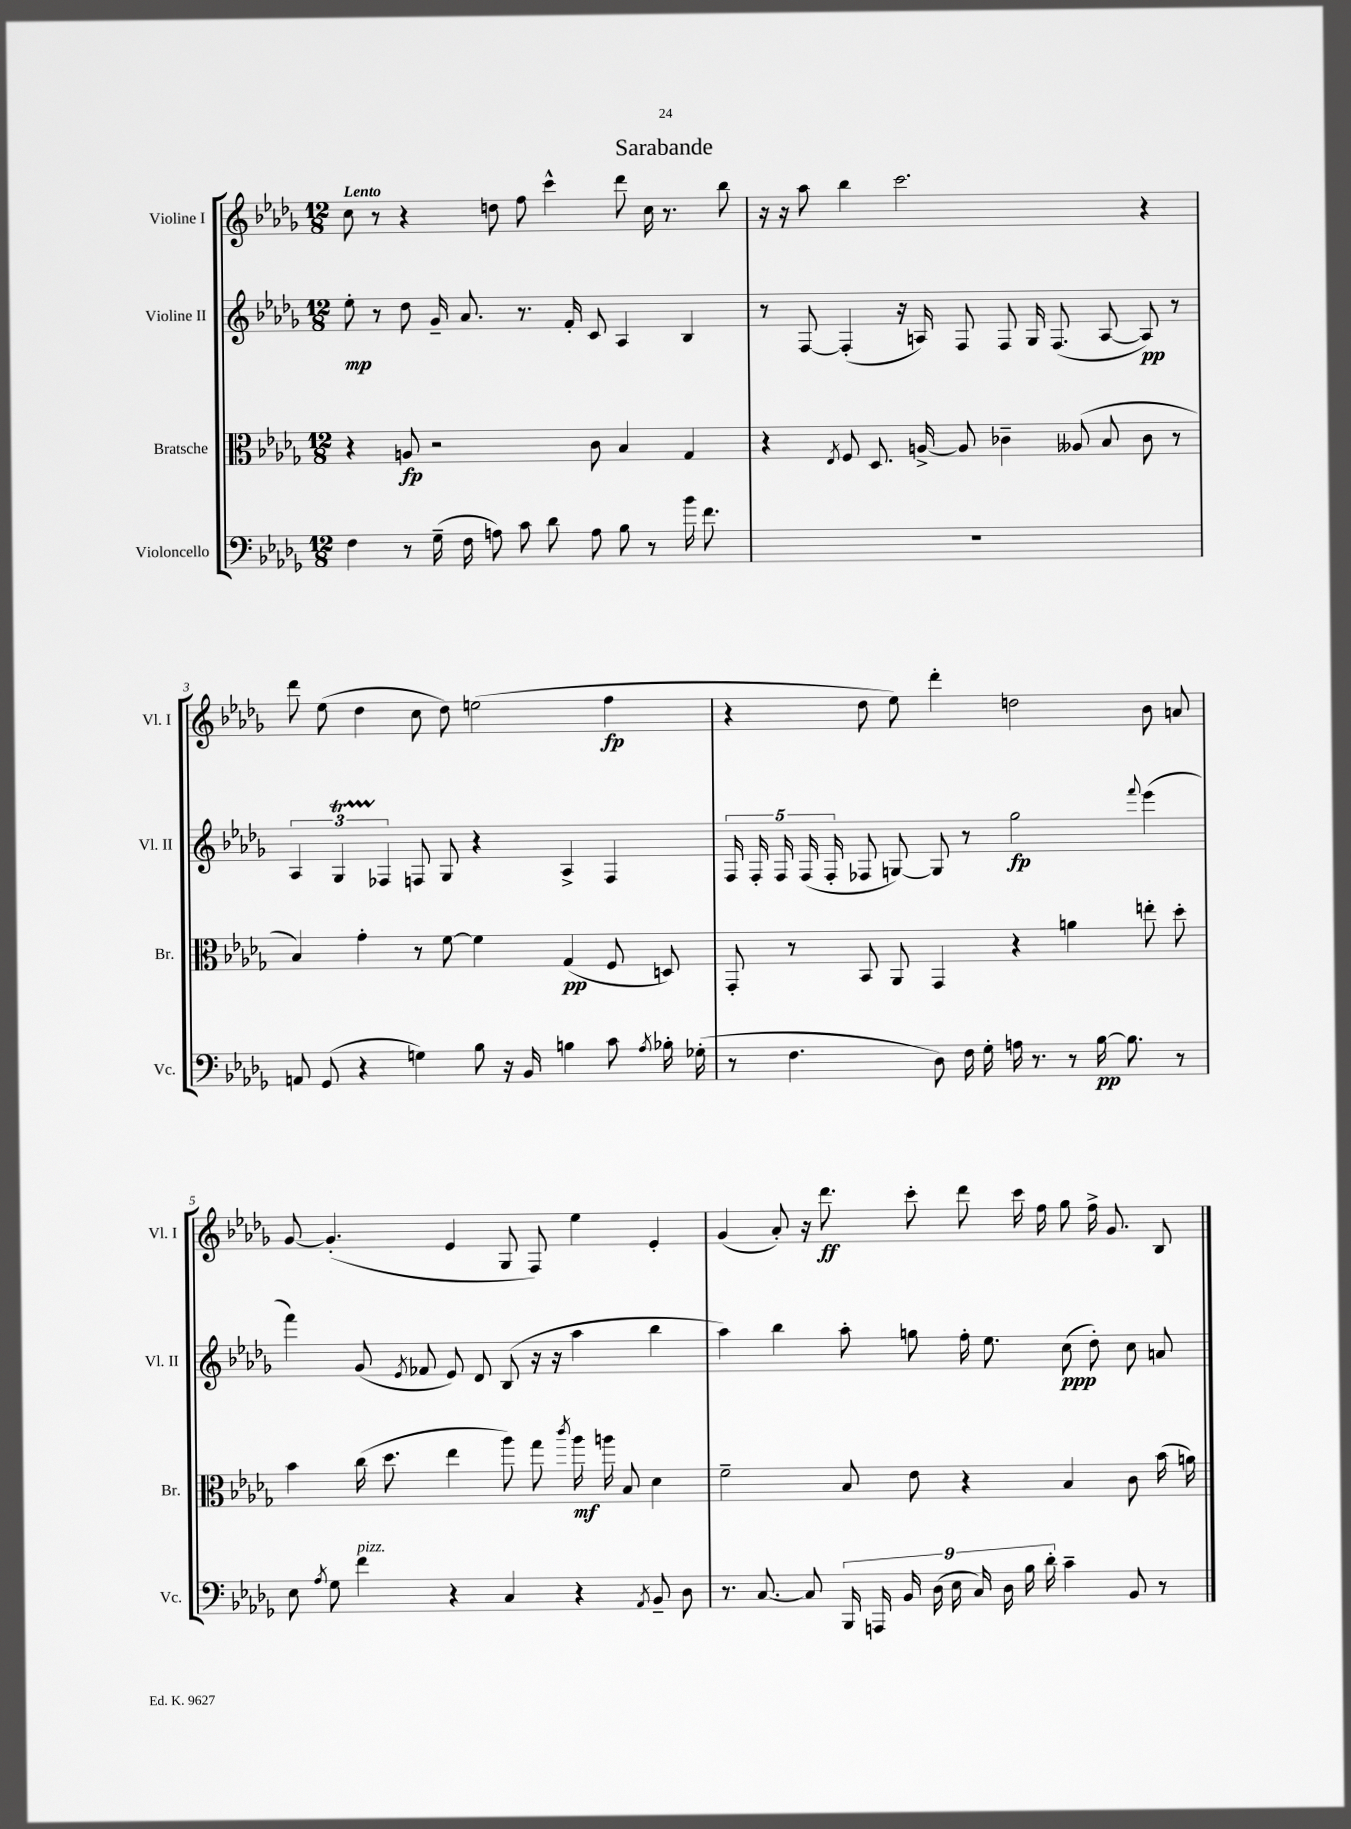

**kern	**kern	**kern	**kern
*staff4	*staff3	*staff2	*staff1
*clefF4	*clefC3	*clefG2	*clefG2
*k[b-e-a-d-g-]	*k[b-e-a-d-g-]	*k[b-e-a-d-g-]	*k[b-e-a-d-g-]
*M12/8	*M12/8	*M12/8	*M12/8
4F	4r	8ee-'	8cc
.	.	8r	8r
8r	8A	8dd-	4r
(16G-~	2r	16g-~	.
16F	.	8.a-	.
8A)	.	.	8dd
8c	.	8.r	8ff
8d-	.	.	4ccc^^
.	.	16f'	.
8A	8c	8c	.
8B-	4B-	4A-	8ddd-
8r	.	.	16cc
.	.	.	8.r
16b-	4G-	4B-	.
8.f	.	.	.
.	.	.	8bb-
=	=	=	=
1.r	4r	8r	16r
.	.	.	16r
.	.	[8F	8aa-
.	8qE-	.	.
.	8F	(4F']	4bb-
.	8.D-	.	.
.	.	16r	2.ccc
.	[16A^	16A)	.
.	8A]	8F	.
.	4c-~	8F	.
.	.	16G-	.
.	.	(8.F	.
.	(8A--	.	.
.	8B-	[8A	.
.	8c-	8A])	4r
.	8r	8r	.
=	=	=	=
8AA	4B-)	6A-	8ddd-
(8GG-	.	.	(8ee-
.	.	6G-	.
4r	4g-'	.	4dd-
.	.	6F-	.
4G)	8r	8F	8cc
.	[8f	8G-	8dd-)
8B-	4f]	4r	(2ee
16r	.	.	.
16BB-	.	.	.
4B	(4G-	4A-^	.
8c	8F	4F	4ff
8qA-	.	.	.
16B-'	8D)	.	.
(16G-'	.	.	.
=	=	=	=
8r	8GG-'	20F	4r
.	.	20F'	.
.	.	20F	.
4.F	8r	.	.
.	.	(20F	.
.	.	20F'	.
.	8BB-	8F-	8dd-
.	8AA-	[8G)	8ee-)
8D-)	4GG-	8G]	4ddd-'
16F	.	8r	.
16G-'	.	.	.
16A	4r	2gg-	2dd
8.r	.	.	.
8r	4a	.	.
[16B-	.	.	.
8.B-]	.	.	.
.	.	8qqfff	.
.	8ee'	(4eee-	8b-
8r	8dd-'	.	8a
=	=	=	=
8E-	4b-	4fff)	[8g-
8qA-	.	.	.
8G-	.	.	(4.g-']
4f	(16cc	(8g-	.
.	8.dd-	.	.
.	.	8qe-	.
.	.	8f-	.
4r	4ee-	8e-)	4e-
.	.	8d-	.
4C	8aa-)	(8B-	8G-
.	8gg-	16r	8F)
.	.	16r	.
.	8qccc	.	.
4r	16aa-	4aa-	4ee-
.	16aa	.	.
.	8B-	.	.
8qAA-	.	.	.
8BB-~	4d-	4bb-	4e-'
8D-	.	.	.
=	=	=	=
8.r	2f~	4aa-)	(4g-
[8.C	.	.	.
.	.	4bb-	8a-')
8C]	.	.	16r
.	.	.	8.ddd-
18BBB-	8B-	8aa-'	.
18AAA	.	.	.
18BB-	.	.	.
.	8e-	8gg	8ccc'
(18D-	.	.	.
18E-	.	.	.
.	4r	16ff'	8ddd-
18C)	.	.	.
.	.	8.ee-	.
18D-	.	.	.
.	.	.	16ccc
18B-	.	.	.
.	.	.	16ff
18d-'	.	.	.
4c~	4B-	(8cc	8gg-
.	.	8dd-')	16ff^
.	.	.	8.g-
8BB-	8c	8cc	.
8r	(16b-	8a	8B-
.	16a)	.	.
==	==	==	==
*-	*-	*-	*-
